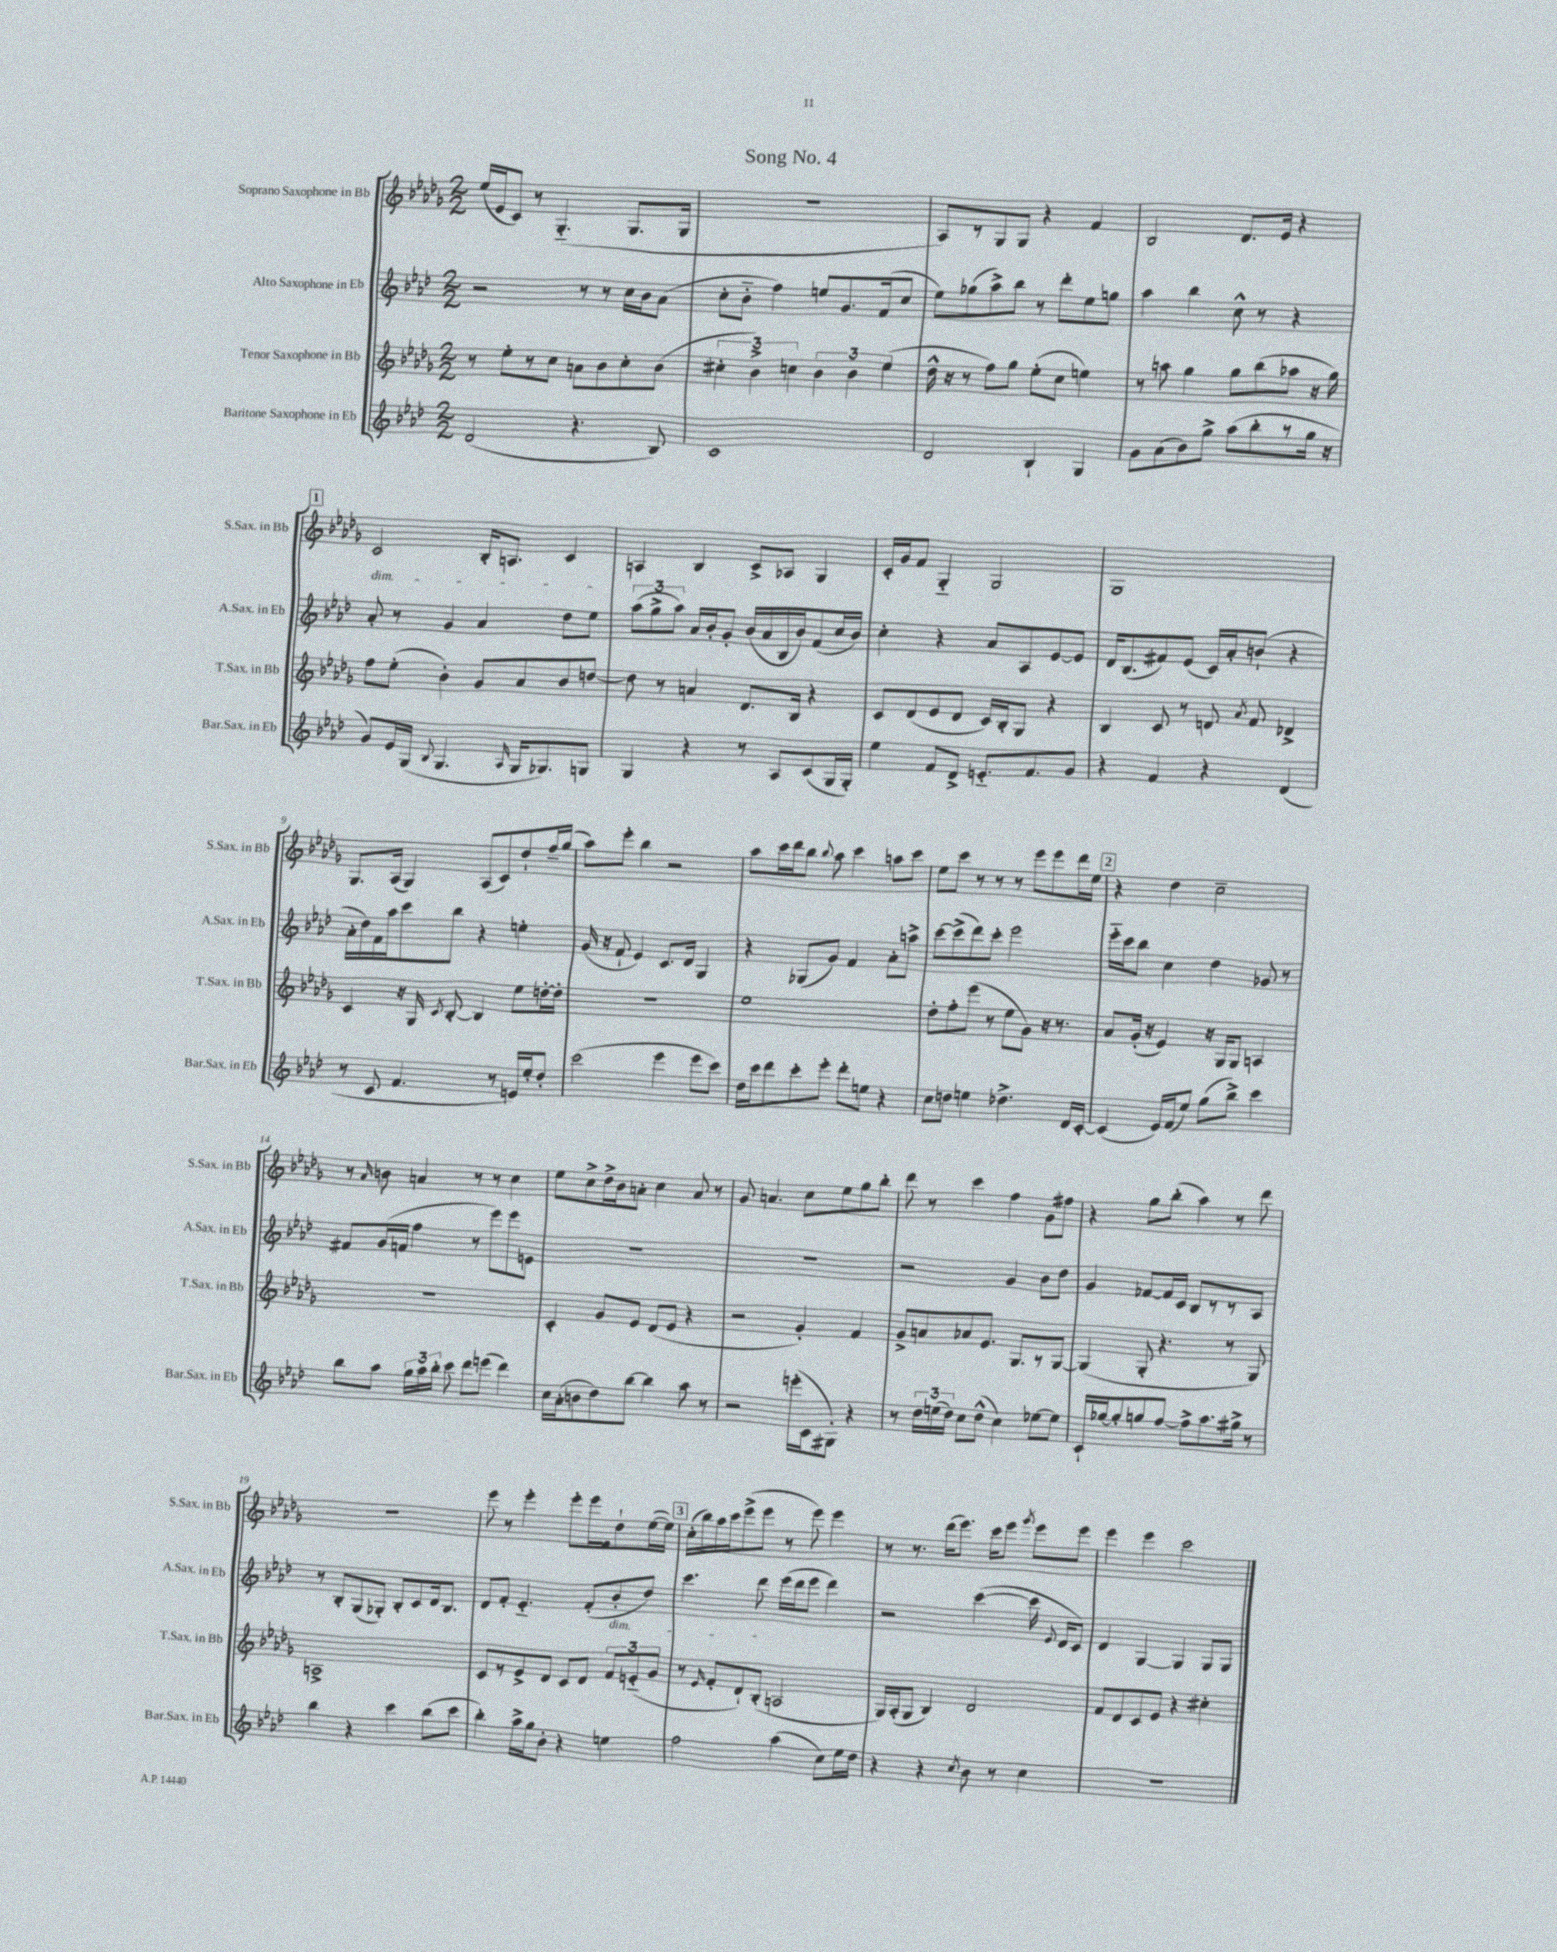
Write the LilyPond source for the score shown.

\header { title = "Song No. 4" }
<<
\new StaffGroup <<
\new Staff = "s0" \with { instrumentName = "Soprano Saxophone in Bb" shortInstrumentName = "S.Sax. in Bb" } {
    \clef treble \key des \major \numericTimeSignature \time 2/2
    \autoBeamOff ees''16[( ees'16 c'8]) r8 ges4.-_( ges8.[ ges16] |
    R1 |
    aes8[) r8 ges8 ges8] r4 f'4 |
    bes2 des'8.[ ees'16] r4 |
    \mark \markup { \box "1" } c'2\dim bes16[-. a8.] c'4\! |
    a4 bes4 c'8[-> aes8] ges4 |
    c'16[-. ges'16 f'8] ges4-_ ges2 |
    ges1 |
    ges8.[ aes16]( ges4) aes8[( c'8) des''8-! f''16-- ges''16]( |
    aes''8[) ees'''8]-. bes''4 r2 |
    aes''8[ c'''16 des'''16 bes''8] \appoggiatura { bes''8 } aes''8 c'''4 a''8[ c'''8] |
    ees''8[ c'''8] r8 r8 r8 ees'''8[ ees'''8 des'''16 ees''16] |
    \mark \markup { \box "2" } r4 des''4 c''2-- |
    r8 \grace { aes'16 } b'8 a'4 r8 r8 c''4 |
    ees''8[ c''8-> des''16-> bes'16 a'8]-. c''4 a'8 r8 |
    ges'8 a'4. c''8[ ees''8 ges''8 bes''8]-. |
    des'''8 r8 c'''4 f''4 ges'8[ fis''8] |
    r4 ges''8[ bes''8]-.( aes''4) r8 des'''8 |
    r1 |
    ees'''8 r8 ees'''4-. ees'''8[-. ees'''16 ees'16 des''8-! ees''16~( ees''16]) |
    \mark \markup { \box "3" } c''16[-.( bes''16) aes''16 c'''16 ees'''8->( ees'''8] r8 ees'''8) ees'''4 |
    r8 r8. des'''16[( ees'''8.]) c'''16[ ees'''8] \acciaccatura { ges'''8 } ees'''8[ ees'''8] |
    ees'''4 ees'''4 c'''2 \bar "|." |
}
\new Staff = "s1" \with { instrumentName = "Alto Saxophone in Eb" shortInstrumentName = "A.Sax. in Eb" } {
    \clef treble \key aes \major \numericTimeSignature \time 2/2
    \autoBeamOff r2 r8 r8 c''16[ bes'16 aes'8]( |
    c''8[-. bes'8]-_ f''4) e''8[ g'8. f'16( c''8] |
    ees''8[) ges''8( aes''8->) bes''8] r8 des'''8[-. ees''8 g''8] |
    aes''4 bes''4 c''8-^ r8 r4 |
    \mark \markup { \box "1" } aes'8-. r8 g'4 aes'4 des''8[ ees''8] |
    \tuplet 3/2 { aes''8[( g''8-> aes''8]) } aes'16[ bes'16-. g'8]-. bes'16[( aes'16 bes16 bes'16) f'8( c''16 bes'16]) |
    c''4-. r4 aes'8[ aes8 ees'8~ ees'8] |
    des'16[ bes8.( fis'8) ees'8]( c'16[) aes'16-. b'8]-!( r4 |
    aes'16[-. des''16) f'16 aes''16 c'''8 bes''8] r4 e''4-. |
    g'16( r16 f'8-! ees'4) c'8.[ des'16] g4 |
    r4 ges8[( g'8]) f'4 aes'8[-. a''8]-> |
    c'''8[~ c'''8->( des'''8) c'''8]-. ees'''2 |
    \mark \markup { \box "2" } ees'''16[-_ c'''16 bes''8] c''4 des''4 ges'8 r8 |
    fis'8[ g'16( f'16] f''4 r8 ees'''8[) ees'''8 e'8] |
    R1 |
    R1 |
    r2 g'4 bes'8[ des''8] |
    g'4 fes'8[~ fes'16 c'16] bes8[ r8 r8 aes8] |
    r8 bes8[-. g8( ges8]-.) bes8[-. c'8 des'16 bes8.] |
    des'8[ f'8]-. ees'4.-_ f'8[-.( bes'8-.\dim des''8]) |
    \mark \markup { \box "3" } c'''4. des'''8 ees'''16[\!( des'''16 ees'''8] des'''4) |
    r2 c'''4~( c'''16 \appoggiatura { ees'8 } des'16[ c'8]) |
    des'4 g4~ g4 g8[ g8] \bar "|." |
}
\new Staff = "s2" \with { instrumentName = "Tenor Saxophone in Bb" shortInstrumentName = "T.Sax. in Bb" } {
    \clef treble \key des \major \numericTimeSignature \time 2/2
    \autoBeamOff r8 ees''8[-. r8 c''8] a'8[ bes'8 c''8-. bes'8]( |
    \tuplet 3/2 { cis''4-. bes'4->) c''4 } \tuplet 3/2 { bes'4 bes'4 ees''4( } |
    des''16-^ r16 r8 f''8[) ges''8] ees''8[-.( c''8] e''4) |
    r8 a''8 ges''4 ges''8[ bes''8( aes''8] r16 ges''16) |
    \mark \markup { \box "1" } f''8[ ees''8]-.( bes'4-.) ges'8[ aes'8 bes'8 d''8]~ |
    d''8 r8 a'4 des'8.[ bes16] r4 |
    c'8[ des'8( ees'8 des'8] c'16[) bes16-. ges8] r4 |
    bes4 c'8 r8 d'8 \acciaccatura { aes'8 } f'8 des'4-> |
    c'4 r16 ges16 \acciaccatura { c'8 } bes8~-. bes4 ees''8[ d''16~-. d''16]-. |
    R1 |
    ees''1 |
    des''8[-. f''8-. ees'''8]( r8 ees''8[ ges'8]) r16 r8. |
    \mark \markup { \box "2" } aes'8[ ges'16]-.( r16 ees'4) r16 ges16[ ges8] a4 |
    R1 |
    c'4-. ges'8[ ees'8] des'8[( ees'8] r4 |
    r2 ges'4-.) f'4 |
    ges'8[-> a'8 aes'8 ees'8.] ges8.[ r8 ges8]~ |
    ges4( ges8-. r4. r8 ges8) |
    a1-> |
    c'8[ r8 ees'8-> des'8] c'8[ des'8] \tuplet 3/2 { f'8[ e'8-_( ges'8] } |
    \mark \markup { \box "3" } r8 \grace { ees'16 } f'8[-. des'8-!) bes8]-.( a2 |
    ges16[) aes16-.( ges8] bes4) des'2 |
    f'8[ des'8 c'8 ees'8] r4 cis''4-. \bar "|." |
}
\new Staff = "s3" \with { instrumentName = "Baritone Saxophone in Eb" shortInstrumentName = "Bar.Sax. in Eb" } {
    \clef treble \key aes \major \numericTimeSignature \time 2/2
    \autoBeamOff des'2( r4. bes8) |
    c'1 |
    des'2 bes4-! g4 |
    g'8[ aes'8( bes'8) g''8]-> aes''8[( bes''8-. r8 g''16] r16 |
    \mark \markup { \box "1" } g'8[) ees'16 g16]( \appoggiatura { bes8 } g4. \grace { aes16 } g16[ ges8.) g8] |
    g4 r4 r8 aes8[ c'8( g16 g16]-.) |
    ees''4 f'8[ des'8]-> e'8.[-_ f'8. g'8] |
    r4 f'4 r4 des'4( |
    r8 c'8 f'4. r8 e'16[) ees''16-. des''8]-. |
    c'''2( ees'''4 ees'''8[ c'''8]) |
    des''16[ c'''16 des'''8 c'''8-. ees'''8]-. des'''8[-. e''8] r4 |
    c''8[ d''8] e''4 des''4.-> des'16[ c'16]~-. |
    \mark \markup { \box "2" } c'4( ees'16[) f'16( ees''8]) g''8[( bes''8]->) c'''4 |
    bes''8[ aes''8] \tuplet 3/2 { g''16[ aes''16 bes''16]-. } c'''8 des'''8[ e'''8]( des'''4) |
    c''16[ aes'16-.( b'8 des''8) bes''8]~ bes''4 aes''8 r8 |
    r2 e'''16[-.( c'16 gis8]-.) r4 |
    r8 \tuplet 3/2 { des''16[ e''16( des''16]) } c''8[ des''8]-^( c''4) ees''8[~ ees''8] |
    c'16[-! ges''16~ ges''8-. g''8 f''8]~ f''8[-> aes''8. gis''16]-> r8 |
    bes''4 r4 c'''4 bes''8[( c'''8] |
    bes''4-.) aes''16[-> g''16 bes'8]-. r4 e''4 |
    \mark \markup { \box "3" } f''2 aes''4( c''8[) ees''16 des''16] |
    r4 r4 \acciaccatura { c''8 } bes'8 r8 c''4 |
    R1 \bar "|." |
}
>>
>>
